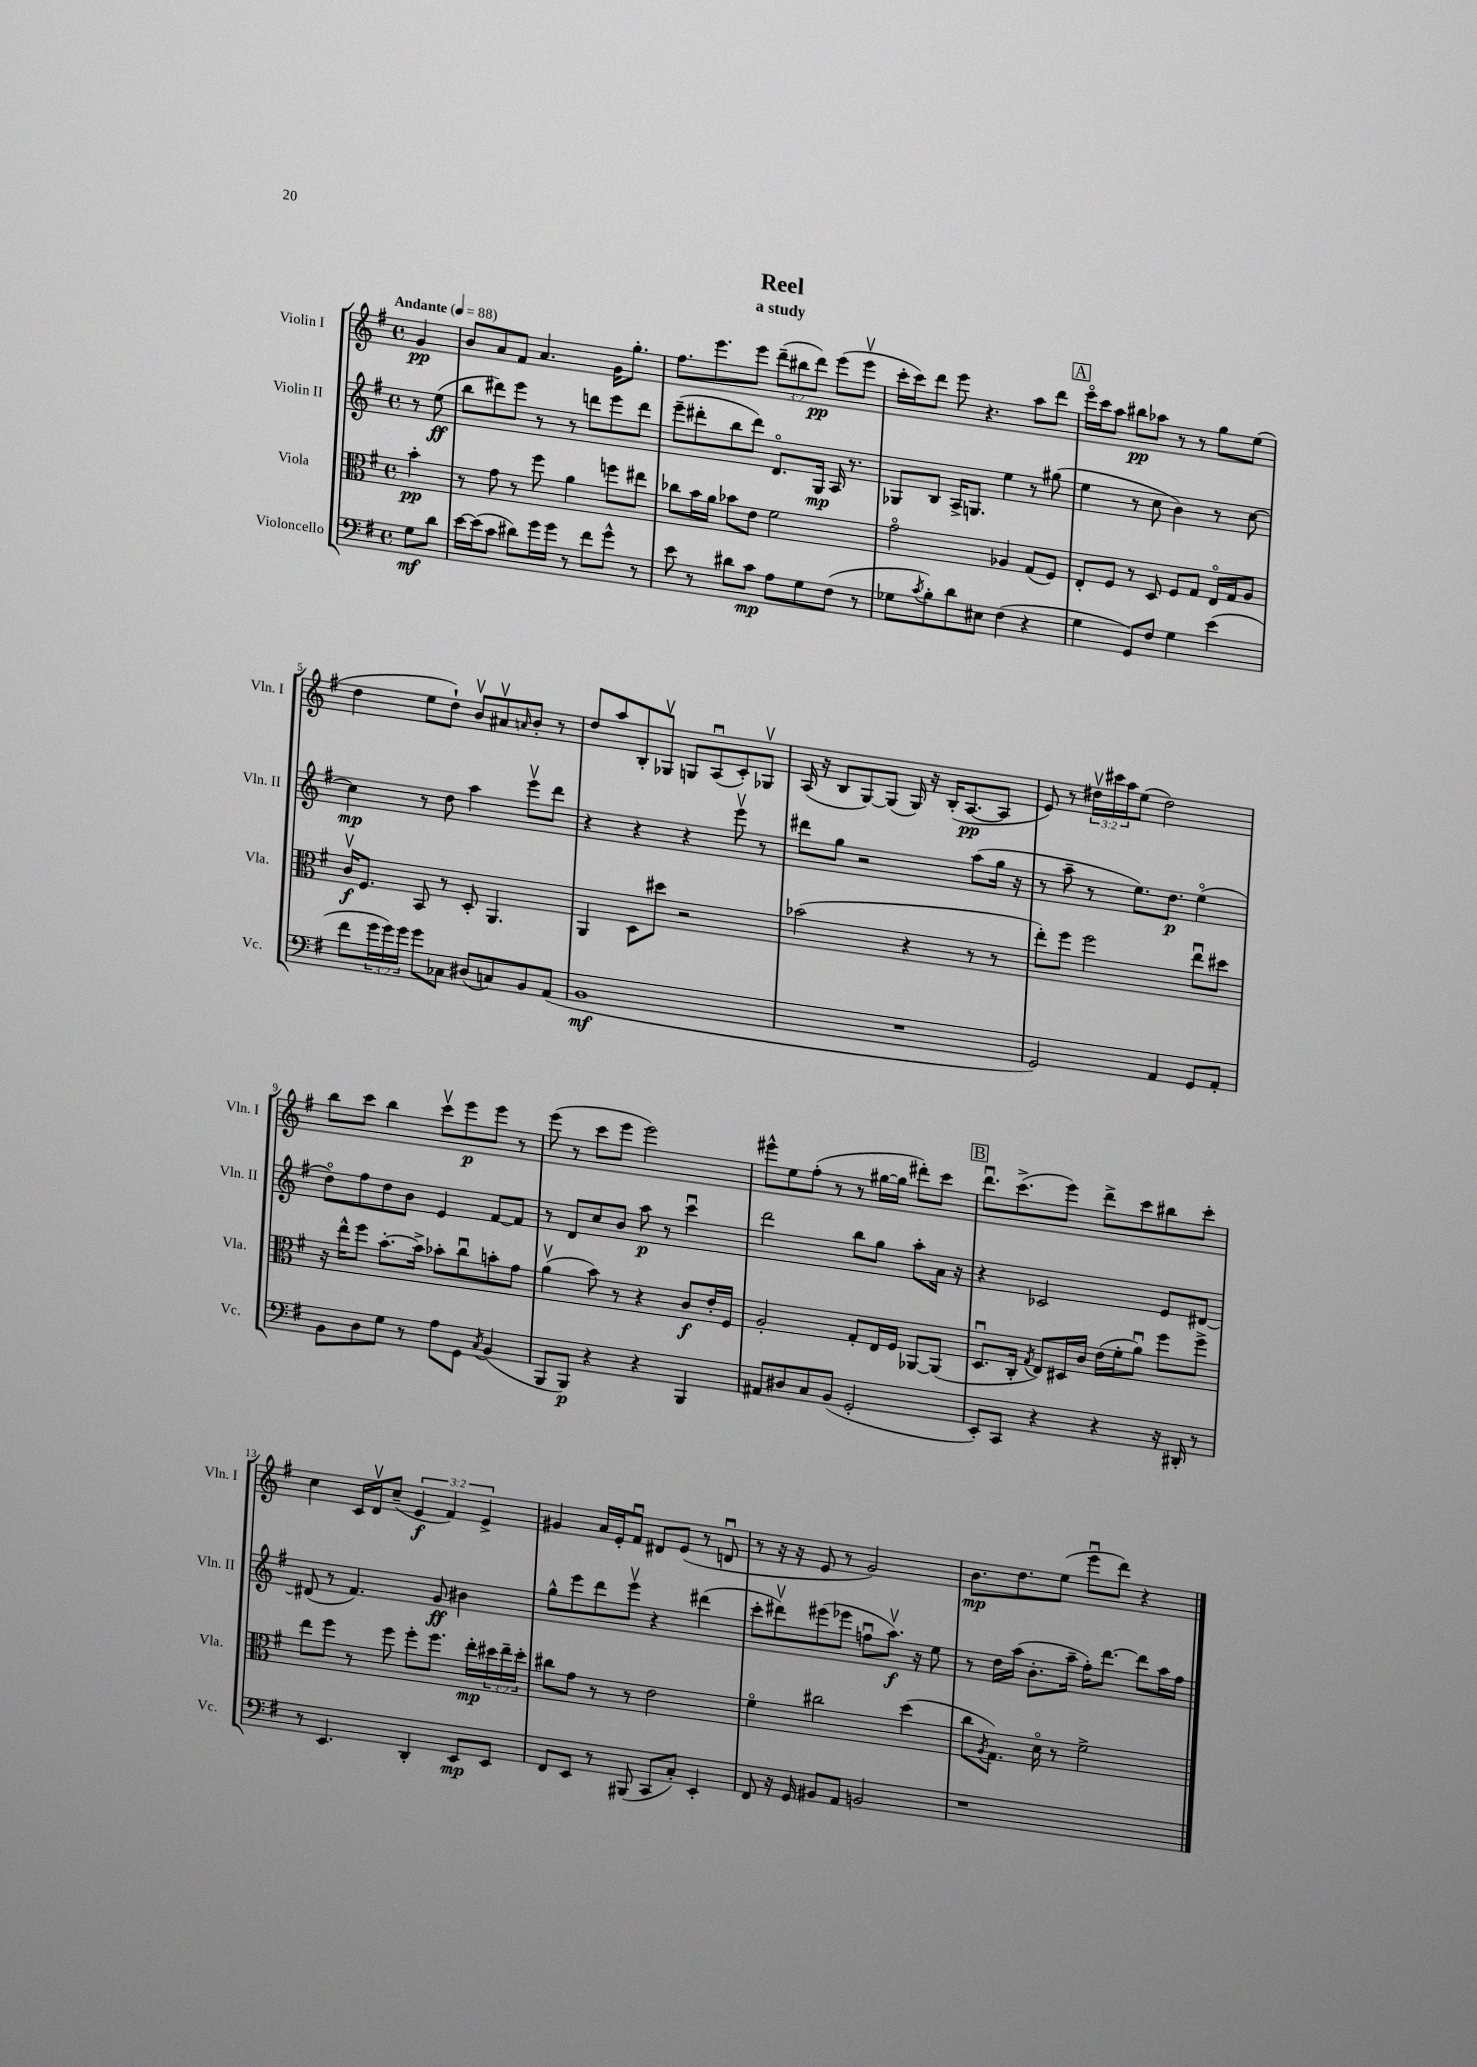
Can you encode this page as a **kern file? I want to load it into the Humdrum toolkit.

**kern	**dynam	**kern	**dynam	**kern	**dynam	**kern	**dynam
*part4	*part4	*part3	*part3	*part2	*part2	*part1	*part1
*staff4	*staff4	*staff3	*staff3	*staff2	*staff2	*staff1	*staff1
*I"Violoncello	*	*I"Viola	*	*I"Violin II	*	*I"Violin I	*
*I'Vc.	*	*I'Vla.	*	*I'Vln. II	*	*I'Vln. I	*
*clefF4	*	*clefC3	*	*clefG2	*	*clefG2	*
*k[f#]	*	*k[f#]	*	*k[f#]	*	*k[f#]	*
*M4/4	*	*M4/4	*	*M4/4	*	*M4/4	*
*met(c)	*	*met(c)	*	*met(c)	*	*met(c)	*
*MM88	*	*MM88	*	*MM88	*	*MM88	*
=	=	=	=	=	=	=	=
!	!	!	!	!	!	!LO:TX:a:B:t=Andante	!
8G\L	mf	4b'\	pp	8r	.	4g/	pp
8d\J	.	.	.	(8ee\	ff	.	.
=1	=1	=1	=1	=1	=1	=1	=1
[16e\LL	.	8r	.	8bb\L	.	8b/L	.
(16e\J]	.	.	.	.	.	.	.
8c\J	.	8g\	.	8ddd#X\)	.	8a/	.
8d#X\L)	.	8r	.	8eee\J	.	8f#/J	.
16g\L	.	8ff#\	.	8r	.	4.a/	.
16g\JJ	.	.	.	.	.	.	.
8r	.	4a\	.	8r	.	.	.
8f#\L	.	.	.	8dddn\L	.	.	.
8g^^\J	.	8ffn\L	.	8eee\	.	16g\KL	.
.	.	.	.	.	.	8.gg'\J	.
8r	.	8ee#X\J	.	8ddd\J	.	.	.
=2	=2	=2	=2	=2	=2	=2	=2
8e\	.	8cc-X\L	.	(8eee~\L	.	8.ff#\L	.
8r	.	16b\L	.	8ddd#X'\	.	.	.
.	.	16a\JJ	.	.	.	8.eee\	.
8d#X\L	.	8b-X\L	.	8bb\	.	.	.
8c\J	mp	8e\J	.	8ddd#\J)	.	8eee\J	.
8A\L	.	2f#\	.	8.d/L	.	(12ddd~\L	.
.	.	.	.	.	.	12bb#X\	.
8G\	.	.	.	.	.	.	.
.	.	.	.	.	.	12ddd\J)	pp
.	.	.	.	16G/Jk	mp	.	.
(8F#\J	.	.	.	16A/	.	(8eee\L	.
.	.	.	.	8.r	.	.	.
8r	.	.	.	.	.	8eeev\J	.
=3	=3	=3	=3	=3	=3	=3	=3
8G-X\L	.	2g\	.	8G-X/L	.	16ccc'\LL	.
.	.	.	.	.	.	16ccc\J)	.
8qc/	.	.	.	.	.	.	.
8B'\)	.	.	.	8B/J	.	8ddd\J	.
8d\	.	.	.	16A^/KL	.	8eee\	.
.	.	.	.	8.Gn/J	.	.	.
8E#X\J	.	.	.	.	.	4.r	.
(4F#\	.	4A-X/	.	4ee\	.	.	.
4r	.	(8G/L	.	8r	.	8aa\L	.
.	.	8F#/J)	.	(8gg#X\	.	8ddd\J	.
!!LO:REH:place=s1:t=A
=4	=4	=4	=4	=4	=4	=4	=4
4G\	.	8E'/L	.	4ee\	.	16eee\LL	.
.	.	.	.	.	.	16ccc\J	.
.	.	8F#/J	.	.	.	8aa\J	.
8GG/L)	.	8r	.	8r	.	8bb#X\L	pp
8F#/J	.	8D/	.	8cc\	.	8aa-X\J	.
4G\	.	8F#/L	.	4b\)	.	8r	.
.	.	8G/J	.	.	.	8r	.
(4e\	.	16E/LL	.	8r	.	8gg\L	.
.	.	16G/J	.	.	.	.	.
.	.	8A/J	.	[8cc\	.	(8ee\J	.
!!LO:LB:g=z
=5	=5	=5	=5	=5	=5	=5	=5
8f#\L	.	16cv/KL	f	4cc\]	mp	4dd\	.
.	.	8.F#/J	.	.	.	.	.
24g\L	.	.	.	.	.	.	.
24g\)	.	.	.	.	.	.	.
24g\JJ	.	.	.	.	.	.	.
8g\L	.	8BB/	.	8r	.	8ee\L	.
8C-X\J	.	8r	.	8dd\	.	8dd`\J)	.
(8D#X/L	.	8D'/	.	4aa\	.	8bv/L	.
8Cn/)	.	4.AA/	.	.	.	8a#Xv/	.
.	.	.	.	.	.	16qqan/	.
8BB/	.	.	.	8eeev\L	.	8b'/J	.
(8AA/J	.	.	.	8ddd\J	.	8r	.
=6	=6	=6	=6	=6	=6	=6	=6
1BB	mf	4AA/	.	4r	.	8dd/L	.
.	.	.	.	.	.	8aa/	.
.	.	8D\L	.	4r	.	8B'/	.
.	.	8dd#X\J	.	.	.	8G-Xv/J	.
.	.	2r	.	4r	.	8Gn/L	.
.	.	.	.	.	.	(8Au/	.
.	.	.	.	8eeev\	.	8c'/)	.
.	.	.	.	8r	.	8G-Xv/J	.
=7	=7	=7	=7	=7	=7	=7	=7
1r	.	(2b-X\	.	8ddd#X\L	.	(16A/	.
.	.	.	.	.	.	16r	.
.	.	.	.	8gg\J	.	8B/L	.
.	.	.	.	2r	.	[8G/)	.
.	.	.	.	.	.	(8G/J]	.
.	.	4r	.	.	.	16G/)	.
.	.	.	.	.	.	16r	.
.	.	.	.	.	.	(16B'/KL	.
.	.	.	.	.	.	[8.A/	pp
.	.	8r	.	(8aa\L	.	.	.
.	.	8r	.	16gg\Jk	.	8A/J]	.
.	.	.	.	16r	.	.	.
=8	=8	=8	=8	=8	=8	=8	=8
2GG/)	.	8ee'\L)	.	8r	.	8e/)	.
.	.	8ff#\J	.	8aa~\	.	8r	.
.	.	2ff#\	.	8r	.	24dd#Xv\LL	.
.	.	.	.	.	.	24ccc#X\	.
.	.	.	.	.	.	24aa\J	.
.	.	.	.	8.ee\L)	.	(8ee\J	.
4AA/	.	.	.	.	.	2dd#\)	.
.	.	.	.	8.dd\J	p	.	.
8GG/L	.	8eeu\L	.	(4ee\	.	.	.
8AA'/J	.	8dd#X\J	.	.	.	.	.
!!LO:LB:g=z
=9	=9	=9	=9	=9	=9	=9	=9
8BB\L	.	16r	.	8dd\L)	.	8bb\L	.
.	.	16ee^^\KL	.	.	.	.	.
8D\	.	8ff#\J	.	8ff#\	.	8ccc\J	.
8G\J	.	[8.b'\L	.	8dd\	.	4bb\	.
8r	.	.	.	8b\J	.	.	.
.	.	16b^\Jk]	.	.	.	.	.
8A\L	.	8b-X'\L	.	4e/	.	8cccv\L	.
8GG\J	.	8ccu\	.	.	.	8eee\	p
8qC/	.	.	.	.	.	.	.
(4BB/	.	8bn'\	.	[8f#/L	.	8eee\J	.
.	.	8g\J	.	8f#/J]	.	8r	.
=10	=10	=10	=10	=10	=10	=10	=10
8BBB/L	.	(4av\	.	8r	.	(8eee\	.
8BBB/J)	p	.	.	8d/L	.	8r	.
4r	.	8b\)	.	8cc/	.	8ccc\L	.
.	.	8r	.	8b/J	.	8eee\J	.
4r	.	4r	.	8aa\	p	2eee\)	.
.	.	.	.	8r	.	.	.
4BBB/	.	8c/L	f	4cccu\	.	.	.
.	.	16e'/L	.	.	.	.	.
.	.	16F#/JJ	.	.	.	.	.
=11	=11	=11	=11	=11	=11	=11	=11
8AA#X/L	.	2A'/	.	2ddd\	.	8eee#X^^\L	.
8D#X/	.	.	.	.	.	8ee\	.
8C/	.	.	.	.	.	(8ff#'\J	.
(8BB/J	.	.	.	.	.	8r	.
2GG'/	.	8G'/L	.	8bb\L	.	8r	.
.	.	16E/L	.	8gg\J	.	[16gg#X\LL	.
.	.	16F#/JJ	.	.	.	16gg#\JJ]	.
.	.	[8AA-X/L	.	8aa'\L	.	8ddd#X'\L)	.
.	.	(8AA-/J]	.	16a\Jk	.	8ccc\J	.
.	.	.	.	16r	.	.	.
!!LO:REH:place=s1:t=B
=12	=12	=12	=12	=12	=12	=12	=12
8EE'/L)	.	8.Du/L	.	4r	.	8.dddu\L	.
8CC/J	.	.	.	.	.	.	.
.	.	16C'/Jk	.	.	.	(8.ccc^\	.
.	.	8qG/	.	.	.	.	.
4r	.	8E/L)	.	2c-X/	.	.	.
.	.	16D#X/L	.	.	.	8eee\J)	.
.	.	16c/JJ	.	.	.	.	.
4r	.	(16e\LL	.	.	.	8ddd^\L	.
.	.	16f#'\J	.	.	.	.	.
.	.	8au\J)	.	.	.	8ccc\	.
16r	.	8ff#\L	.	8e/L	.	8bb#X\	.
16DD#X'/	.	.	.	.	.	.	.
8r	.	8ff#^\J	.	[8d#X/J	.	8ccc'\J	.
!!LO:LB:g=z
=13	=13	=13	=13	=13	=13	=13	=13
8r	.	8ee\L	.	(8d#X/]	.	4cc\	.
4.EE/	.	8ff#\J	.	8r	.	.	.
.	.	8r	.	4.f#/)	.	16c/LL	.
.	.	.	.	.	.	16dv/J	.
.	.	8ff#\	.	.	.	(8cc~/J	.
4DD'/	.	8ff#'\L	.	.	.	6e/	f
.	.	8.ff#\J	.	8g/	ff	.	.
.	.	.	.	.	.	6f#/)	.
8EE/L	mp	.	.	4b#X\	.	.	.
.	.	16ee'\LL	mp	.	.	.	.
.	.	.	.	.	.	6e^/	.
8EE/J	.	24dd#X\	.	.	.	.	.
.	.	24ee~\	.	.	.	.	.
.	.	24dd#'\JJ	.	.	.	.	.
=14	=14	=14	=14	=14	=14	=14	=14
8FF#/L	.	8cc#X\L	.	8gg^^\L	.	4g#X/	.
8EE/J	.	8g\J	.	8eee\	.	.	.
8r	.	8r	.	8ddd\	.	16a/LL	.
.	.	.	.	.	.	16e'/J	.
(8BBB#X/	.	8r	.	8eeev\J	.	8f#u/J	.
8CC/L	.	2e\	.	4r	.	8d#X/L	.
8C'/J)	.	.	.	.	.	(8e/J	.
4EE'/	.	.	.	(4ddd#X\	.	8r	.
.	.	.	.	.	.	8dnu/	.
=15	=15	=15	=15	=15	=15	=15	=15
8FF#/	.	4f#\	.	8ccc'\L	.	8r	.
16r	.	.	.	8ddd#Xv\)	.	16r	.
16GG/	.	.	.	.	.	16r	.
8BB#X/L	.	2cc#X\	.	(8eee#X\	.	8e/	.
8AA/J	.	.	.	8eee-X\J	.	8r	.
2BBn/	.	.	.	8ffnu\L	.	2g/)	.
.	.	.	.	8.aav\J)	f	.	.
.	.	(4dd\	.	.	.	.	.
.	.	.	.	16r	.	.	.
.	.	.	.	8ee\	.	.	.
=16	=16	=16	=16	=16	=16	=16	=16
1r	.	8cc\L	.	8r	.	8.b\L	mp
.	.	8qA/	.	.	.	.	.
.	.	8.G\J)	.	16dd\LL	.	.	.
.	.	.	.	(16aa\JJ	.	8.dd\	.
.	.	.	.	8.b'\L	.	.	.
.	.	16d\	.	.	.	.	.
.	.	8r	.	.	.	(8ee\J	.
.	.	.	.	16aa~\Jk	.	.	.
.	.	2f#^\	.	16ff#'\KL)	.	8eeeu\L	.
.	.	.	.	[8.ddd\J	.	.	.
.	.	.	.	.	.	8ddd\J)	.
.	.	.	.	8ddd\L]	.	4r	.
.	.	.	.	16aa\L	.	.	.
.	.	.	.	16ff#\JJ	.	.	.
==	==	==	==	==	==	==	==
*-	*-	*-	*-	*-	*-	*-	*-
